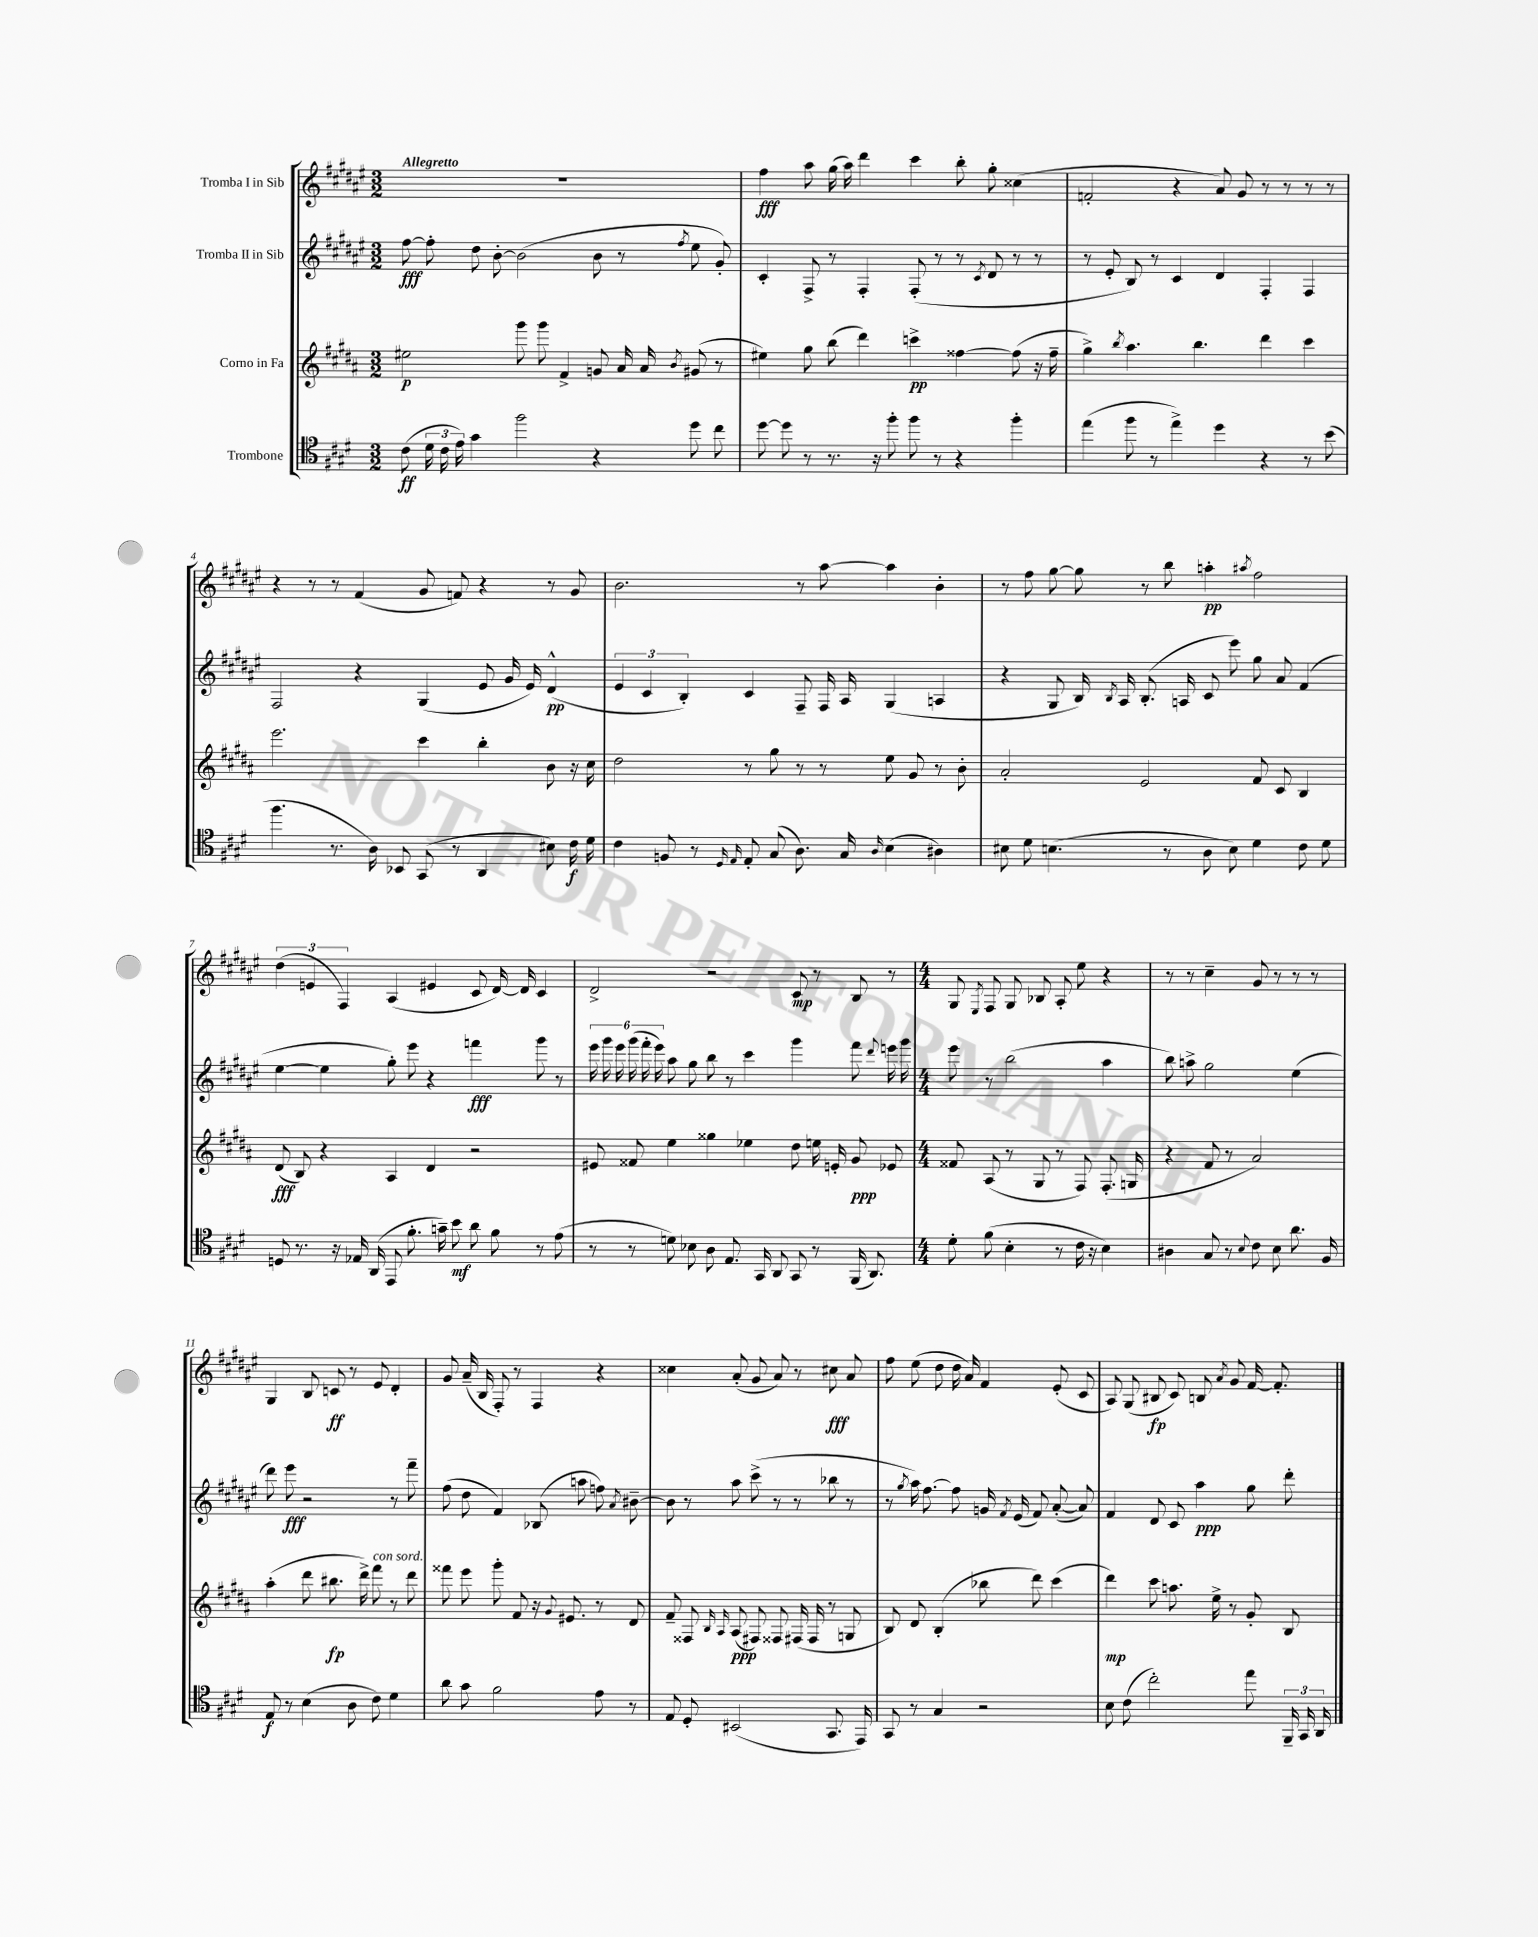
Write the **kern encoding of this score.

**kern	**dynam	**kern	**dynam	**kern	**dynam	**kern	**dynam
*part4	*part4	*part3	*part3	*part2	*part2	*part1	*part1
*staff4	*staff4	*staff3	*staff3	*staff2	*staff2	*staff1	*staff1
*I"Trombone	*	*I"Corno in Fa	*	*I"Tromba II in Sib	*	*I"Tromba I in Sib	*
*clefC4	*	*clefG2	*	*clefG2	*	*clefG2	*
*k[f#c#g#d#]	*	*k[f#c#g#d#a#]	*	*k[f#c#g#d#a#e#]	*	*k[f#c#g#d#a#e#]	*
*M3/2	*	*M3/2	*	*M3/2	*	*M3/2	*
=1	=1	=1	=1	=1	=1	=1	=1
!	!	!	!	!	!	!LO:TX:a:B:t=Allegretto	!
(8c#\	ff	2ee#X\	p	[8ff#\	fff	1.r	.
24d#\	.	.	.	8ff#'\]	.	.	.
24c#\	.	.	.	.	.	.	.
24e\)	.	.	.	.	.	.	.
4g#\	.	.	.	8dd#\	.	.	.
.	.	.	.	[8b'\	.	.	.
2ff#\	.	8ggg#\	.	(2b\]	.	.	.
.	.	8ggg#\	.	.	.	.	.
.	.	4f#^/	.	.	.	.	.
4r	.	8gn/	.	8b\	.	.	.
.	.	16a#/	.	8r	.	.	.
.	.	16a#/	.	.	.	.	.
.	.	8qb/	.	8qff#/	.	.	.
8dd#\	.	(8g#X/	.	8ee#\	.	.	.
8cc#\	.	8r	.	8g#'/)	.	.	.
=2	=2	=2	=2	=2	=2	=2	=2
[8dd#\	.	4ee#X\)	.	4c#'/	.	4ff#\	fff
8dd#\]	.	.	.	.	.	.	.
8r	.	8gg#\	.	8F#^/	.	8aa#\	.
8.r	.	(8bb\	.	8r	.	(16gg#\	.
.	.	.	.	.	.	16aa#\)	.
.	.	4ddd#\)	.	4F#'/	.	4ddd#\	.
16r	.	.	.	.	.	.	.
8ff#'\	.	.	.	.	.	.	.
8ff#\	.	4cccn^\	pp	(8F#'/	.	4ccc#\	.
8r	.	.	.	8r	.	.	.
4r	.	[4ff##X\	.	8r	.	8bb'\	.
.	.	.	.	8qc#/	.	.	.
.	.	.	.	8d#/	.	8gg#'\	.
4ff#'\	.	(8ff##\]	.	8r	.	(4cc##X\	.
.	.	16r	.	8r	.	.	.
.	.	16ff##~\	.	.	.	.	.
=3	=3	=3	=3	=3	=3	=3	=3
(4ee\	.	4gg#^\)	.	8r	.	2fn'/	.
.	.	.	.	8e#'/	.	.	.
.	.	8qbb/	.	.	.	.	.
8ff#\	.	4.aa#\	.	8B/)	.	.	.
8r	.	.	.	8r	.	.	.
4ee^\)	.	.	.	4c#/	.	4r	.
.	.	4.bb\	.	.	.	.	.
4dd#\	.	.	.	4d#/	.	8a#/)	.
.	.	.	.	.	.	8g#/	.
4r	.	4ddd#\	.	4F#'/	.	8r	.
.	.	.	.	.	.	8r	.
8r	.	4ccc#\	.	4F#/	.	8r	.
(8b\	.	.	.	.	.	8r	.
!!LO:LB:g=z
=4	=4	=4	=4	=4	=4	=4	=4
4.ff#\	.	2.eee\	.	2F#/	.	4r	.
.	.	.	.	.	.	8r	.
8.r	.	.	.	.	.	8r	.
.	.	.	.	4r	.	(4f#/	.
16A\)	.	.	.	.	.	.	.
8BB-X/	.	.	.	.	.	.	.
(8GG#/	.	4ccc#\	.	(4G#/	.	8g#/	.
8r	.	.	.	.	.	8fn/)	.
4AA/	.	4bb'\	.	8e#/	.	4r	.
.	.	.	.	16g#/	.	.	.
.	.	.	.	16e#/)	.	.	.
8B#X\)	.	8b\	.	(4d#^^/	pp	8r	.
16c#\	f	16r	.	.	.	8g#/	.
16d#\	.	16cc#\	.	.	.	.	.
=5	=5	=5	=5	=5	=5	=5	=5
4c#\	.	2dd#\	.	6e#/	.	2.b\	.
.	.	.	.	6c#/	.	.	.
8Fn/	.	.	.	.	.	.	.
.	.	.	.	6B'/)	.	.	.
8r	.	.	.	.	.	.	.
16qqD#/	.	.	.	.	.	.	.
16qqE/	.	.	.	.	.	.	.
8E'/	.	8r	.	4c#/	.	.	.
(8G#/	.	8gg#\	.	.	.	.	.
8.A\)	.	8r	.	8F#~/	.	8r	.
.	.	8r	.	16F#/	.	[8aa#\	.
16G#/	.	.	.	16A#/	.	.	.
16qqA/	.	.	.	.	.	.	.
(4B\	.	8ee\	.	(4G#/	.	4aa#\]	.
.	.	8g#/	.	.	.	.	.
4A#X\)	.	8r	.	4An/	.	4b'\	.
.	.	8b'\	.	.	.	.	.
=6	=6	=6	=6	=6	=6	=6	=6
8B#X\	.	2a#'/	.	4r	.	8r	.
8d#\	.	.	.	.	.	8ff#\	.
(4.Bn\	.	.	.	8G#/	.	[8gg#\	.
.	.	.	.	16B/)	.	8gg#\]	.
.	.	.	.	8qB/	.	.	.
.	.	.	.	16A#/	.	.	.
.	.	2e/	.	(8.B'/	.	8r	.
8r	.	.	.	.	.	8bb\	.
.	.	.	.	16An/	.	.	.
8A\	.	.	.	8c#/	.	4aan'\	pp
8B\)	.	.	.	8eee#\)	.	.	.
.	.	.	.	.	.	8qaa#X/	.
4d#\	.	8f#/	.	8gg#\	.	2ff#\	.
.	.	8c#/	.	8a#/	.	.	.
8c#\	.	4B/	.	(4f#/	.	.	.
8d#\	.	.	.	.	.	.	.
!!LO:LB:g=z
=7	=7	=7	=7	=7	=7	=7	=7
8Dn/	.	(8d#/	fff	[4ee#\	.	(6dd#\	.
8.r	.	8B/)	.	.	.	.	.
.	.	.	.	.	.	6en/	.
.	.	4r	.	4ee#\]	.	.	.
16r	.	.	.	.	.	.	.
.	.	.	.	.	.	6F#/)	.
16E-X/	.	.	.	.	.	.	.
(16AA/	.	.	.	.	.	.	.
8EE/	.	4A#/	.	8gg#'\)	.	(4A#/	.
8.f#'\	.	.	.	8eee#\	.	.	.
.	.	4d#/	.	4r	.	4e#X/	.
16gn~\)	.	.	.	.	.	.	.
8b\	mf	.	.	.	.	.	.
8a\	.	2r	.	4fffn\	fff	8c#/	.
8f#\	.	.	.	.	.	[16d#/)	.
.	.	.	.	.	.	16d#/]	.
8r	.	.	.	8ggg#\	.	4c#/	.
(8e\	.	.	.	8r	.	.	.
=8	=8	=8	=8	=8	=8	=8	=8
8r	.	8e#X/	.	24eee#\	.	2d#^/	.
.	.	.	.	24ggg#\	.	.	.
.	.	.	.	24eee#\	.	.	.
8r	.	8f##X/	.	(24ggg#\	.	.	.
.	.	.	.	24fff#'\	.	.	.
.	.	.	.	24eee#\)	.	.	.
8dn\)	.	4ee\	.	8aa#\	.	.	.
8B-X\	.	.	.	8gg#\	.	.	.
8A\	.	4gg##X\	.	8bb\	.	2r	.
8.E/	.	.	.	8r	.	.	.
.	.	4ee-X\	.	4ccc#\	.	.	.
16GG#/	.	.	.	.	.	.	.
8AA/	.	.	.	.	.	.	.
8GG#/	.	8dd#\	.	4ggg#\	.	8c#/	mp
8r	.	16een\	.	.	.	8r	.
.	.	16en'/	.	.	.	.	.
(16FF#/	.	8g#/	ppp	8fff#\	.	8B/	.
8.AA/)	.	.	.	.	.	.	.
.	.	.	.	8qqddd#/	.	.	.
.	.	8e-X/	.	16eeen\	.	8r	.
.	.	.	.	16ggg#\	.	.	.
=9	=9	=9	=9	=9	=9	=9	=9
*M4/4	*	*M4/4	*	*M4/4	*	*M4/4	*
8d#'\	.	8f##X/	.	8eee#\	.	8G#/	.
.	.	.	.	.	.	8qE#/	.
(8f#\	.	(8A#/	.	8r	.	8F#/	.
4B'\	.	8r	.	(2bb\	.	8G#/	.
.	.	8G#/	.	.	.	8B-X/	.
8r	.	8r	.	.	.	8A#'/	.
16c#\	.	8F#/)	.	.	.	8ee#\	.
16r	.	.	.	.	.	.	.
4B\)	.	(8.F#'/	.	4aa#\	.	4r	.
.	.	16Gn/	.	.	.	.	.
=10	=10	=10	=10	=10	=10	=10	=10
4A#X\	.	4r	.	8bb\)	.	8r	.
.	.	.	.	8aan^\	.	8r	.
8G#/	.	8f#/	.	2gg#\	.	4cc#~\	.
8r	.	8r	.	.	.	.	.
8qqB/	.	.	.	.	.	.	.
8c#\	.	2a#/)	.	.	.	8g#/	.
8B\	.	.	.	.	.	8r	.
8.a\	.	.	.	(4ee#\	.	8r	.
.	.	.	.	.	.	8r	.
16F#/	.	.	.	.	.	.	.
!!LO:LB:g=z
=11	=11	=11	=11	=11	=11	=11	=11
8E/	f	(4aa#'\	.	8ddd#\)	.	4G#/	.
8r	.	.	.	8eee#\	fff	.	.
(4B\	.	8ddd#\	.	2r	.	8B/	.
.	.	8.bb#X\	fp	.	.	8cn/	ff
8A\	.	.	.	.	.	8r	.
.	.	16ddd#^\)	.	.	.	.	.
!	!	!LO:TX:a:i:t=con sord.	!	!	!	!	!
8c#\)	.	8fff#\	.	.	.	8e#/	.
4d#\	.	8r	.	8r	.	4d#'/	.
.	.	8ddd#\	.	8fff#~\	.	.	.
=12	=12	=12	=12	=12	=12	=12	=12
8a\	.	8fff##X\	.	(8ff#\	.	8g#/	.
8g#\	.	8eee\	.	8dd#\	.	(16a#~/	.
.	.	.	.	.	.	16B/	.
2f#\	.	8ggg#'\	.	4f#/)	.	8F#'/)	.
.	.	8f#/	.	.	.	8r	.
.	.	16r	.	(8B-X/	.	4F#/	.
.	.	8qqg#/	.	.	.	.	.
.	.	8.e#X/	.	.	.	.	.
.	.	.	.	8aan\	.	.	.
8e\	.	8r	.	8ffn\)	.	4r	.
.	.	.	.	8qa#/	.	.	.
8r	.	8d#/	.	[8b#X~\	.	.	.
=13	=13	=13	=13	=13	=13	=13	=13
8E/	.	8f#~/	.	8b#\]	.	4cc##X\	.
8D#'/	.	8F##X/	.	8r	.	.	.
.	.	16qqB/	.	.	.	.	.
.	.	16qqA#/	.	.	.	.	.
(2BB#X/	.	(8A#/	ppp	8aa#\	.	(8a#'/	.
.	.	8F#X/)	.	(8ccc#^\	.	8g#/	.
.	.	8F##X/	.	8r	.	8a#/)	.
.	.	(16F#X/	.	8r	.	8r	.
.	.	16F#/	.	.	.	.	.
8.GG#/	.	8r	.	8bb-X\	.	8cc#X\	fff
.	.	8Gn/	.	8r	.	8a#/	.
16EE/)	.	.	.	.	.	.	.
=14	=14	=14	=14	=14	=14	=14	=14
8GG#/	.	8B/)	.	8r	.	8ff#\	.
.	.	.	.	8qgg#/	.	.	.
8r	.	8d#/	.	16aa#\)	.	(8ee#\	.
.	.	.	.	[8.ff#\	.	.	.
4G#/	.	(4B'/	.	.	.	8dd#\	.
.	.	.	.	8ff#\]	.	16dd#\	.
.	.	.	.	.	.	16a#/)	.
2r	.	8bb-X\	.	16gn/	.	4f#/	.
.	.	.	.	8qf#/	.	.	.
.	.	.	.	(16e#/	.	.	.
.	.	8ddd#\)	.	8f#/)	.	.	.
.	.	(4ccc#\	.	([8a#'/	.	(8e#'/	.
.	.	.	.	8a#/])	.	8c#/	.
=15	=15	=15	=15	=15	=15	=15	=15
8B\	.	4ddd#\)	mp	4f#/	.	8A#/)	.
(8c#\	.	.	.	.	.	(8G#/	.
2cc#'\)	.	8ccc#\	.	8d#/	.	8B#X/	fp
.	.	8.aan\	.	8c#/	.	8c#/)	.
.	.	.	.	4aa#\	ppp	8Bn/	.
.	.	16ee^\	.	.	.	.	.
.	.	.	.	.	.	8qa#/	.
.	.	8r	.	.	.	8g#/	.
8ee\	.	8g#'/	.	8gg#\	.	[16f#/	.
.	.	.	.	.	.	8.f#'/]	.
24FF#~/	.	8B/	.	8ddd#'\	.	.	.
24GG#/	.	.	.	.	.	.	.
24AA/	.	.	.	.	.	.	.
==	==	==	==	==	==	==	==
*-	*-	*-	*-	*-	*-	*-	*-
